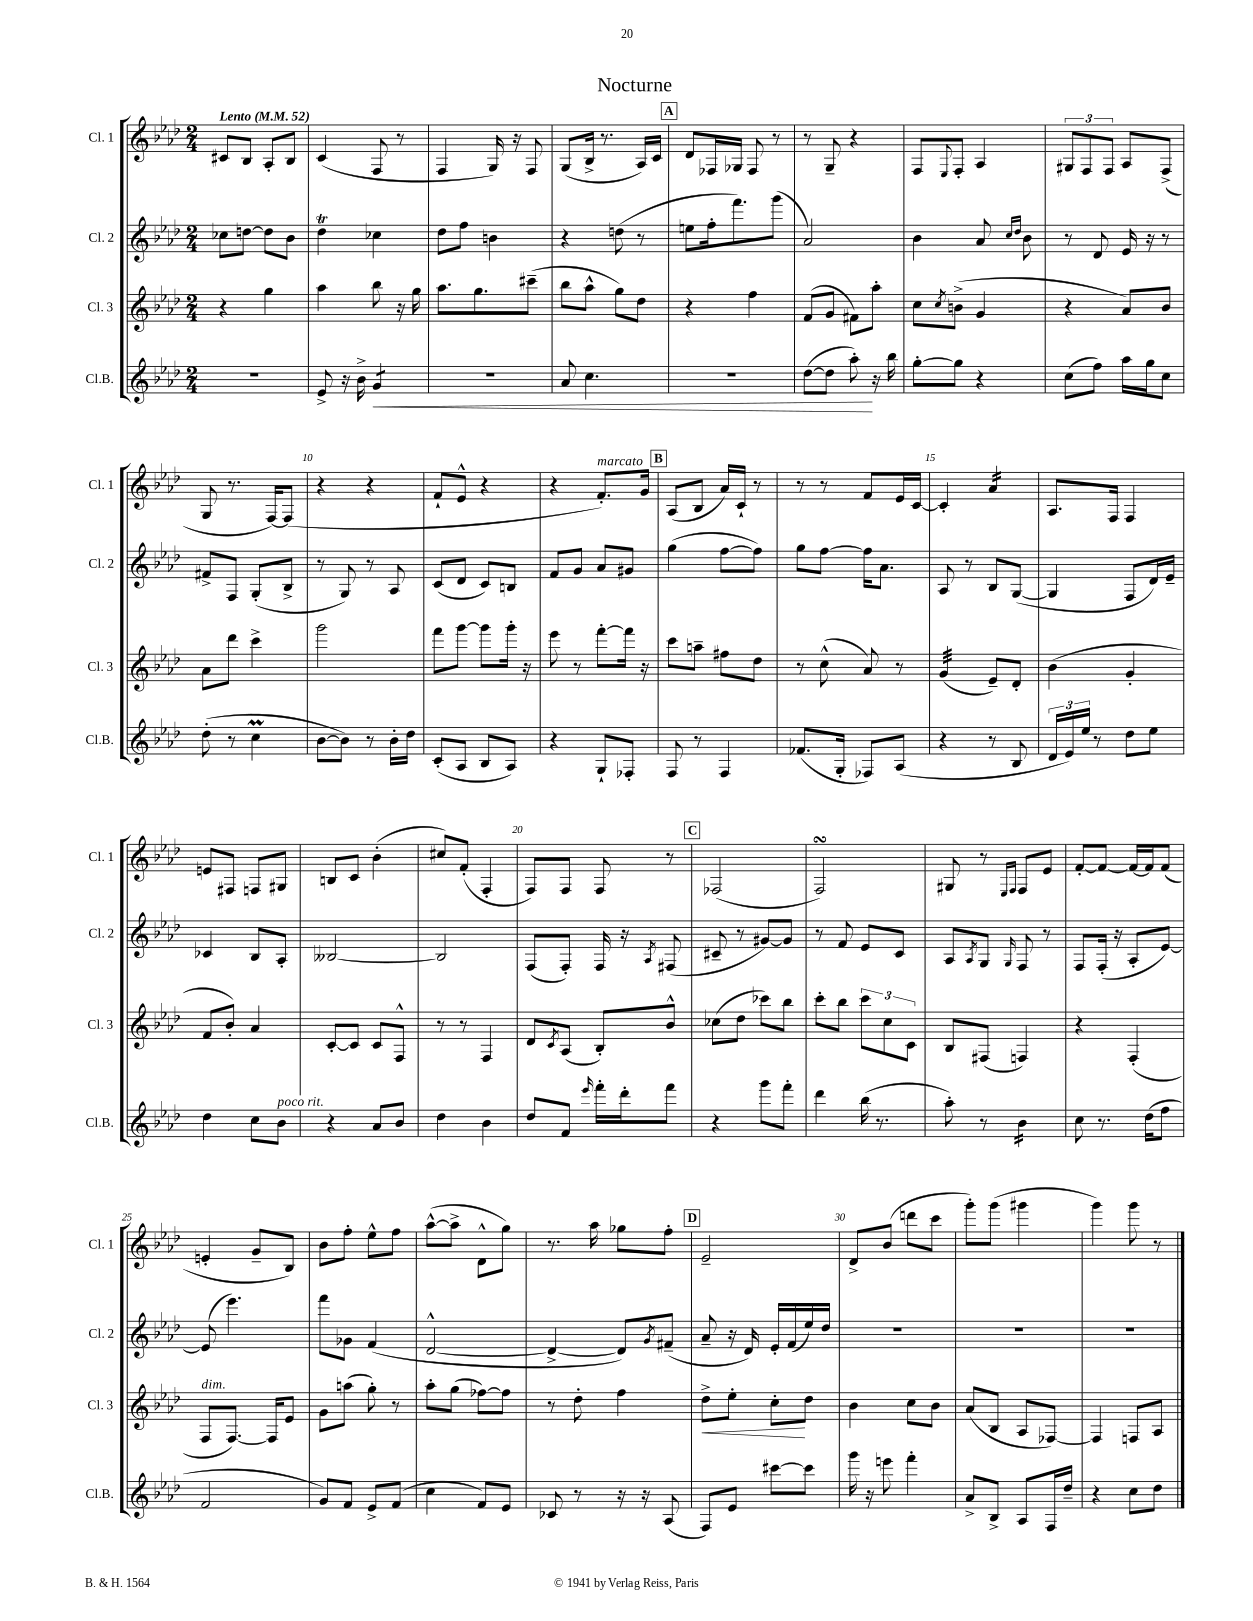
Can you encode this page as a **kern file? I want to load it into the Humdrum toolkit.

**kern	**kern	**kern	**kern
*staff4	*staff3	*staff2	*staff1
*clefG2	*clefG2	*clefG2	*clefG2
*k[b-e-a-d-]	*k[b-e-a-d-]	*k[b-e-a-d-]	*k[b-e-a-d-]
*M2/4	*M2/4	*M2/4	*M2/4
*MM52	*MM52	*MM52	*MM52
2r	4r	8cc-	8c#
.	.	[8dd	8B-
.	4gg	8dd]	8A-'
.	.	8b-	8B-
=	=	=	=
8e-^	4aa-	4dd-	(4c
16r	.	.	.
16b-^	.	.	.
4g	8bb-	4cc-	8F
.	16r	.	8r
.	16gg	.	.
=	=	=	=
2r	8.aa-	8dd-	4F
.	.	8ff	.
.	8.gg	.	.
.	.	4b	16G)
.	.	.	16r
.	(8ccc#~	.	8F
=	=	=	=
8a-	8bb-	4r	(8G
4.cc	8aa-^^	.	16B-^
.	.	.	8.r
.	8gg)	(8dd	.
.	8dd-	8r	16A-)
.	.	.	16c
=	=	=	=
2r	4r	8ee	8d-
.	.	16ff'	16F-
.	.	8.fff)	16G-
.	4ff	.	8F-
.	.	(8ggg	8r
=	=	=	=
([8dd-	(8f	2a-)	8r
8dd-]	8g	.	8G~
8aa-')	8f#)	.	4r
16r	8aa-'	.	.
16bb-	.	.	.
=	=	=	=
[8gg'	8cc	4b-	8F
.	8qcc	.	8qqE-
8gg]	(8b^	.	8F'
4r	4g	8a-	4A-
.	.	16qqcc	.
.	.	16qqdd-	.
.	.	8b-	.
=	=	=	=
(8cc	4r	8r	12G#
.	.	.	12F
8ff)	.	8d-	.
.	.	.	12F
16aa-	8a-)	16e-	8A-
16gg	.	16r	.
8cc	8b-	8r	(8F^
=	=	=	=
(8dd-'	8a-	8f#^	8G
8r	8ddd-	8F	8.r
4cc	4ccc^	(8G'	.
.	.	.	[16F)
.	.	8B-^	(8F]
=	=	=	=
[8b-	2ggg	8r	4r
8b-])	.	8G)	.
8r	.	8r	4r
16b-'	.	8A-	.
16dd-	.	.	.
=	=	=	=
(8c'	8fff	(8c	8f`
8A-	[8ggg	8d-	8e-^^
8B-	8ggg]	8c)	4r
8A-)	16ggg'	8B	.
.	16r	.	.
=	=	=	=
4r	8eee-	8f	4r
.	8r	8g	.
8G`	[8fff'	8a-	8.f')
8F-'	16fff]	8g#	.
.	16r	.	16g
=	=	=	=
8F	8ccc	(4gg	(8A-
8r	8aa~	.	8B-
4F	8ff#	[8ff	16a-)
.	.	.	16c`
.	8dd-	8ff])	8r
=	=	=	=
(8.f-	8r	8gg	8r
.	(8cc^^	[8ff	8r
16G'	.	.	.
8F-)	8a-)	16ff]	8f
.	.	8.a-	.
(8A-	8r	.	16e-
.	.	.	[16c
=	=	=	=
4r	(4g	8A-	4c']
.	.	8r	.
8r	8e-~)	8B-	4a-
8B-	8d-'	([8G	.
=	=	=	=
24d-	(4b-	4G]	8.A-
24e-)	.	.	.
24ee-	.	.	.
8r	.	.	.
.	.	.	16F
8dd-	4g'	8F	4F
8ee-	.	16d-)	.
.	.	16e-~	.
=	=	=	=
4dd-	8f	4c-	8e
.	8b-')	.	8F#
8cc	4a-	8B-	8F
8b-	.	8A-'	8G#
=	=	=	=
4r	[8c'	[2B--	8B
.	8c]	.	8c
8a-	8c	.	(4b-'
8b-	8F^^	.	.
=	=	=	=
4dd-	8r	2B--]	8cc#)
.	8r	.	(8f'
4b-	4F	.	4F'
=	=	=	=
8dd-	8d-	(8F	8F)
.	8qc	.	.
8f	(8A-	8F')	8F
16qqeee-	.	.	.
16fff'	8B-')	16F	8F
16ddd-'	.	16r	.
.	.	8qA-	.
8fff	8b-^^	(8F#	8r
=	=	=	=
4r	(8cc-	8c#~	(2F-
.	8dd-	8r	.
8ggg	8ccc-)	[8g#)	.
8fff'	8bb-	8g#]	.
=	=	=	=
4ddd-	8ccc'	8r	2F)
.	8bb-	8f	.
(16bb-	12ccc	8e-	.
8.r	.	.	.
.	12cc	.	.
.	.	8c	.
.	12c	.	.
=	=	=	=
8aa-')	8B-	8A-	8G#
.	.	8qA-	.
8r	(8F#	8G	8r
.	.	.	16qqE-
.	.	16qqG	16qqF
4b-	4F)	8F	8F
.	.	8r	8e-
=	=	=	=
8cc	4r	8F	[8f'
8.r	.	(16F'	8f_
.	.	16r	.
.	(4F'	8A-'	16f_
(16dd-	.	.	16f]
8ff	.	[8e-)	(8f
=	=	=	=
2f	8F	(8e-]	4e'
.	[8.F)	4.eee-)	.
.	.	.	8g~
.	16F]	.	.
.	8e-	.	8B-)
=	=	=	=
8g)	8g	8fff	8b-
8f	(8aa	8g-	8ff'
8e-^	8gg')	(4f	8ee-^^
(8f	8r	.	8ff
=	=	=	=
4cc	8aa-'	[2d-^^	([8aa-^^
.	(8gg	.	8aa-^]
8f)	[8ff-)	.	8d-^^
8e-	8ff-]	.	8gg)
=	=	=	=
8c-	8r	4d-^_	8.r
8r	8dd-'	.	.
.	.	.	16aa-
16r	4ff	8d-])	8gg-
16r	.	.	.
.	.	8qg	.
(8A-	.	(8f#~	8ff'
=	=	=	=
8F)	8dd-^	8a-~	2e-~
8e-	8ee-'	16r	.
.	.	16d-)	.
[8ccc#	8cc'	16e-'	.
.	.	(16f	.
8ccc#]	8dd-	16ee-)	.
.	.	16dd-	.
=	=	=	=
16ggg	4b-	2r	8d-^
16r	.	.	.
8eee	.	.	(8b-
4fff'	8cc	.	8ddd
.	8b-	.	8ccc
=	=	=	=
8a-^	(8a-	2r	8ggg')
8B-^	8B-	.	(8ggg
8A-	8A-	.	4ggg#
16F	[8F-)	.	.
16dd-~	.	.	.
=	=	=	=
4r	4F-]	2r	4ggg)
8cc	8F	.	8ggg
8dd-	8A-	.	8r
==	==	==	==
*-	*-	*-	*-
